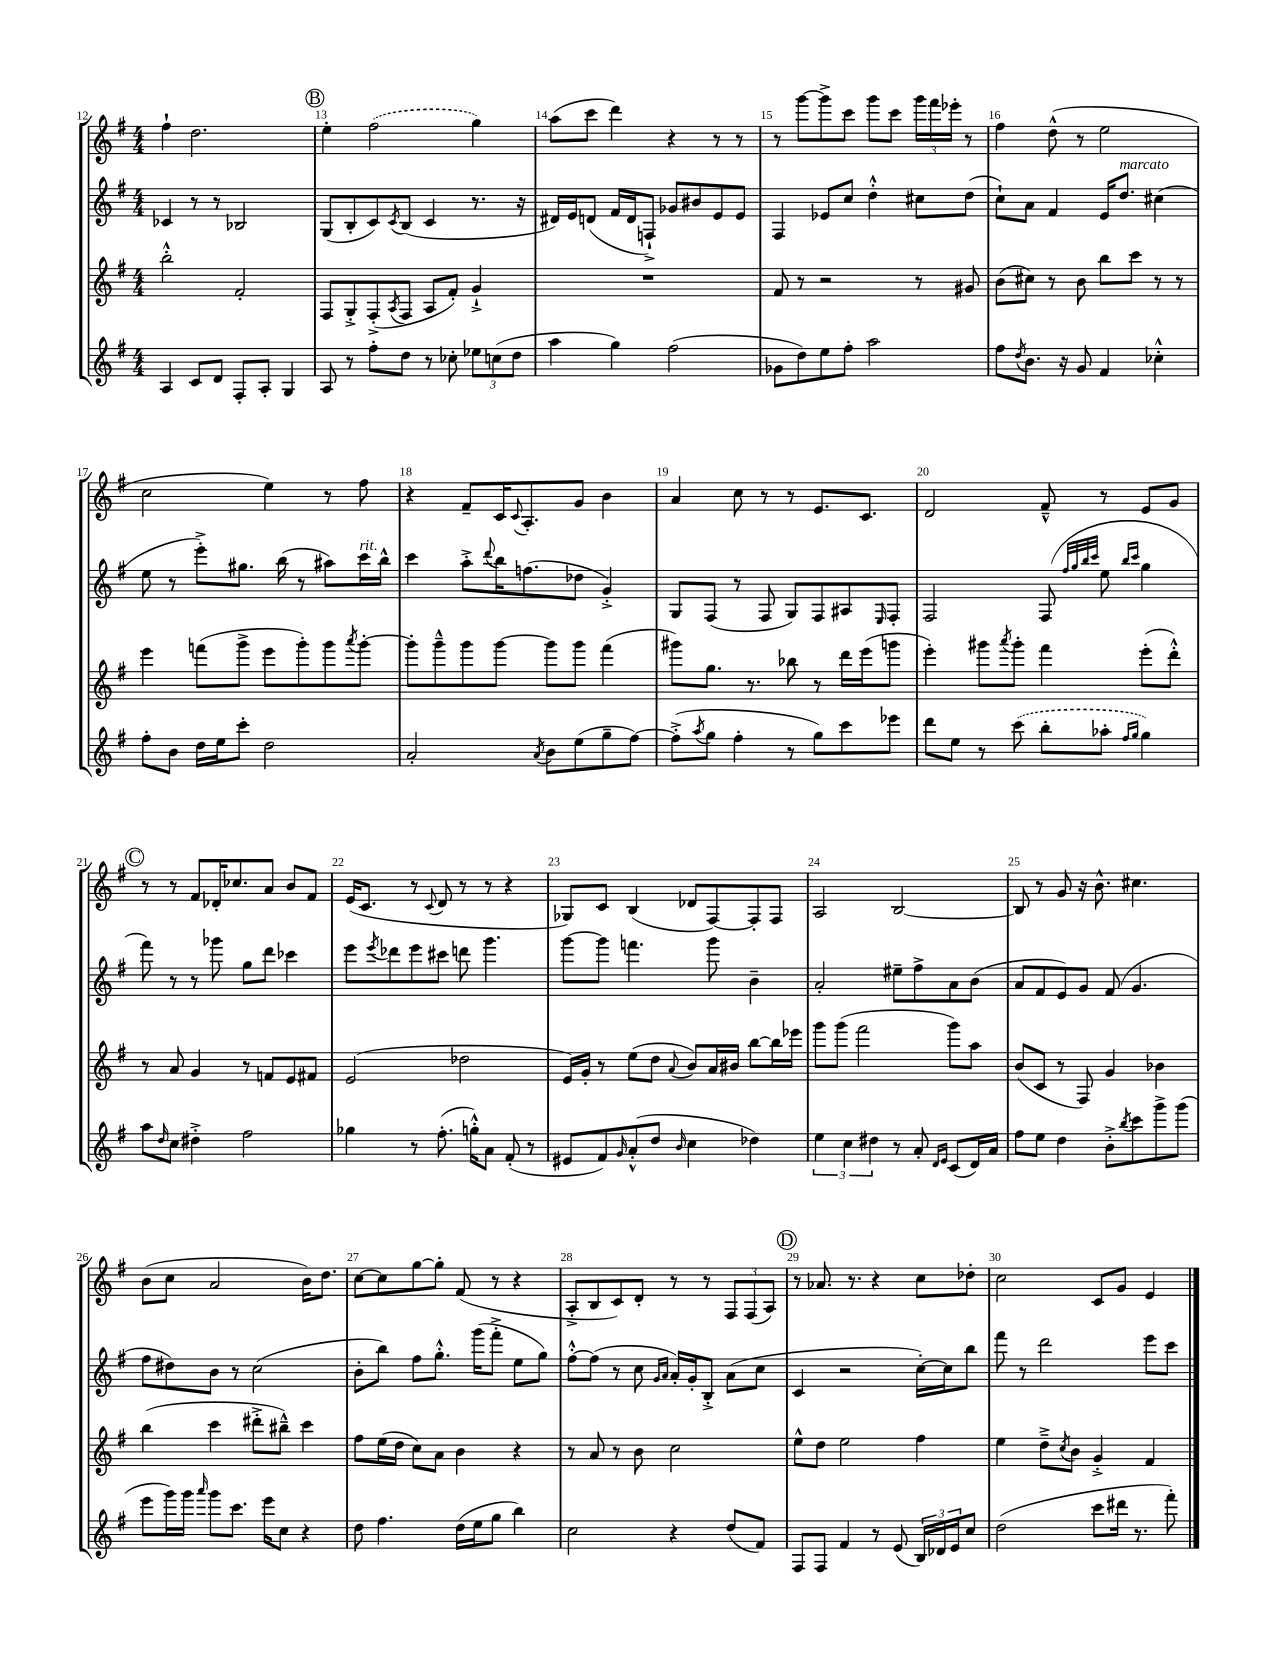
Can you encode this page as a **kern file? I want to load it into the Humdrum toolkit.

**kern	**kern	**kern	**kern
*staff4	*staff3	*staff2	*staff1
*clefG2	*clefG2	*clefG2	*clefG2
*k[f#]	*k[f#]	*k[f#]	*k[f#]
*M4/4	*M4/4	*M4/4	*M4/4
4A	2bb'^^	4c-	4ff#`
8c	.	8r	2.dd
8d	.	8r	.
8F#'	2f#'	2B-	.
8A'	.	.	.
4G	.	.	.
=	=	=	=
8A	8F#	(8G	4ee'
8r	8G'^	8B'	.
8ff#'	(8F#'^	8c)	(2ff#
.	8qA	8qc	.
8dd	8F#	(8B	.
8r	8A	4c	.
8cc-'	8f#')	.	.
12ee-	4g`^	8.r	4gg)
(12cc	.	.	.
12dd	.	.	.
.	.	16r	.
=	=	=	=
4aa	1r	16d#)	(8aa
.	.	16e	.
.	.	(8d	8ccc
4gg)	.	16f#	4ddd)
.	.	16d	.
.	.	8F`^)	.
(2ff#	.	8g-	4r
.	.	8b#	.
.	.	8e	8r
.	.	8e	8r
=	=	=	=
8g-	8f#	4F#	8r
8dd)	8r	.	[8ggg
8ee	2r	8e-	8ggg^]
8ff#'	.	8cc	8ccc
2aa	.	4dd'^^	8ggg
.	.	.	8ccc
.	8r	8cc#	24ggg
.	.	.	24fff#
.	.	.	24eee-'
.	8g#	(8dd	8r
=	=	=	=
8ff#	(8b	8cc`)	4ff#
8qdd	.	.	.
8.b	8cc#)	8a	.
.	8r	4f#	(8dd^^
16r	.	.	.
8g	8b	.	8r
4f#	8bb	16e	2ee
.	.	8.dd	.
.	8ccc	.	.
4cc-'^^	8r	(4cc#	.
.	8r	.	.
=	=	=	=
8ff#'	4eee	8ee	2cc
8b	.	8r	.
16dd	(8fff	8eee'^)	.
16ee	.	.	.
8ccc'	8ggg^	8.gg#	.
2dd	8eee	.	4ee)
.	.	(16bb	.
.	8ggg')	8r	.
.	8ggg	8aa#)	8r
.	8qaaa	.	.
.	[8ggg'	16ccc	8ff#
.	.	16bb^^	.
=	=	=	=
2a'	8ggg']	4ccc	4r
.	8ggg~^^	.	.
.	8ggg	8aa'^	8f#~
.	.	8qqddd	.
.	[8ggg	16bb	16c
.	.	.	8qqc
.	.	(8.ff	8.A'
8qa	.	.	.
8b	8ggg]	.	.
(8ee	8ggg	8dd-	8g
8gg~	(4fff#	4g'^)	4b
[8ff#)	.	.	.
=	=	=	=
(8ff#'^]	8ggg#)	8G	4a
8qaa	.	.	.
8gg	8.gg	(8F#	.
4ff#'	.	8r	8cc
.	8.r	.	.
.	.	8F#	8r
8r	8bb-	8G)	8r
8gg)	8r	8F#	8.e
8ccc	16ddd	8A#	.
.	(16eee	.	8.c
.	.	16qqE	.
8eee-	8ggg	8F#'	.
=	=	=	=
8ddd	4eee')	2F#	2d
8ee	.	.	.
8r	8ggg#	.	.
.	8qaaa	.	.
(8ccc	8ggg#'	.	.
8bb'	4fff#	(8F#	8f#~^^
.	.	32qqff#	.
.	.	32qqgg	.
.	.	32qqbb	.
.	.	32qqccc	.
8aa-'	.	8ee	8r
16qqff#	.	16qqbb	.
16qqgg	.	16qqccc	.
4gg)	(8eee'	4gg	8e
.	8ddd'^^)	.	8g
=	=	=	=
8aa	8r	8fff#)	8r
16qqdd	.	.	.
8cc	8a	8r	8r
4dd#'^	4g	8r	8f#
.	.	8ggg-	16d-'
.	.	.	8.cc-
2ff#	8r	8gg	.
.	8f	8ddd	8a
.	8e	4ccc-	8b
.	8f#	.	8f#
=	=	=	=
4gg-	(2e	8eee	(16e
.	.	.	8.c
.	.	8qeee	.
.	.	8ddd-	.
8r	.	8eee	8r
.	.	.	8qqc
(8.ff#'	.	8ccc#	8d
.	2dd-	8ddd	8r
16gg'^^)	.	.	.
8a	.	4.ggg	8r
(8f#'	.	.	4r
8r	.	.	.
=	=	=	=
8e#	16e)	[8ggg	8G-)
.	16g'	.	.
8f#)	8r	8ggg]	8c
16qqg	.	.	.
(8a'^^	(8ee	4.fff	(4B
8dd	8dd	.	.
16qqb	8qqa	.	.
4cc	8b)	.	8d-
.	16a	8ggg	[8F#)
.	16b#	.	.
4dd-)	[8bb	4b~	8F#']
.	16bb]	.	8F#
.	16eee-	.	.
=	=	=	=
6ee	8ggg	2a'	2A
.	(8ggg	.	.
6cc	.	.	.
.	2fff#	.	.
6dd#	.	.	.
8r	.	8ee#~	[2B
8a'	.	8ff#^	.
16qqd	.	.	.
16qqe	.	.	.
(8c	8ggg)	8a	.
16d)	8aa	(8b	.
16a	.	.	.
=	=	=	=
8ff#	(8b	8a	8B]
8ee	8c	8f#	8r
4dd	8r	8e)	8g
.	8F#)	8g	16r
.	.	.	8.b^^
8b'^	4g	(8f#	.
8qbb	.	.	.
8ccc	.	4.g	4.cc#
8ggg^	4b-	.	.
(8ggg	.	.	.
=	=	=	=
8eee	(4bb	8ff#	(8b
16ggg)	.	8dd#)	8cc
16ggg	.	.	.
16qqaaa	.	.	.
8ggg	4ccc	8b	2a
8.ccc	.	8r	.
.	8ddd#'^	(2cc	.
16eee	.	.	.
8cc	8bb#~^^)	.	.
4r	4ccc	.	16b)
.	.	.	8.dd
=	=	=	=
8dd	8ff#	8b'	[8cc
4.ff#	(16ee	8bb)	8cc]
.	16dd	.	.
.	8cc)	8ff#	[8gg
.	8a	8.gg'^^	8gg']
(16dd	4b	.	(8f#
16ee	.	(16ggg	.
8gg	.	8fff#'^	8r
4bb)	4r	8ee	4r
.	.	8gg)	.
=	=	=	=
2cc	8r	[8ff#'^^	8A'^
.	8a	(8ff#]	8B
.	8r	8r	8c)
.	8b	8cc	8d'
.	.	16qqg	.
.	.	16qqa	.
4r	2cc	16a')	8r
.	.	16g'	.
.	.	8B'^	8r
(8dd	.	(8a	12F#
.	.	.	(12F#
8f#)	.	8cc	.
.	.	.	12A)
=	=	=	=
8F#	8ee^^	4c	8r
8F#	8dd	.	8.a-
4f#	2ee	2r	.
.	.	.	8.r
8r	.	.	4r
(8e	.	.	.
24B)	4ff#	[16cc')	8cc
24d-	.	.	.
.	.	16cc]	.
24e	.	.	.
8cc	.	8bb	8dd-'
=	=	=	=
(2dd	4ee	8fff#	2cc
.	.	8r	.
.	8dd~^	2ddd	.
.	8qcc	.	.
.	8b	.	.
8ccc	4g'^	.	8c
16ddd#	.	.	8g
8.r	.	.	.
.	4f#	8eee	4e
8fff#')	.	8ccc	.
==	==	==	==
*-	*-	*-	*-
